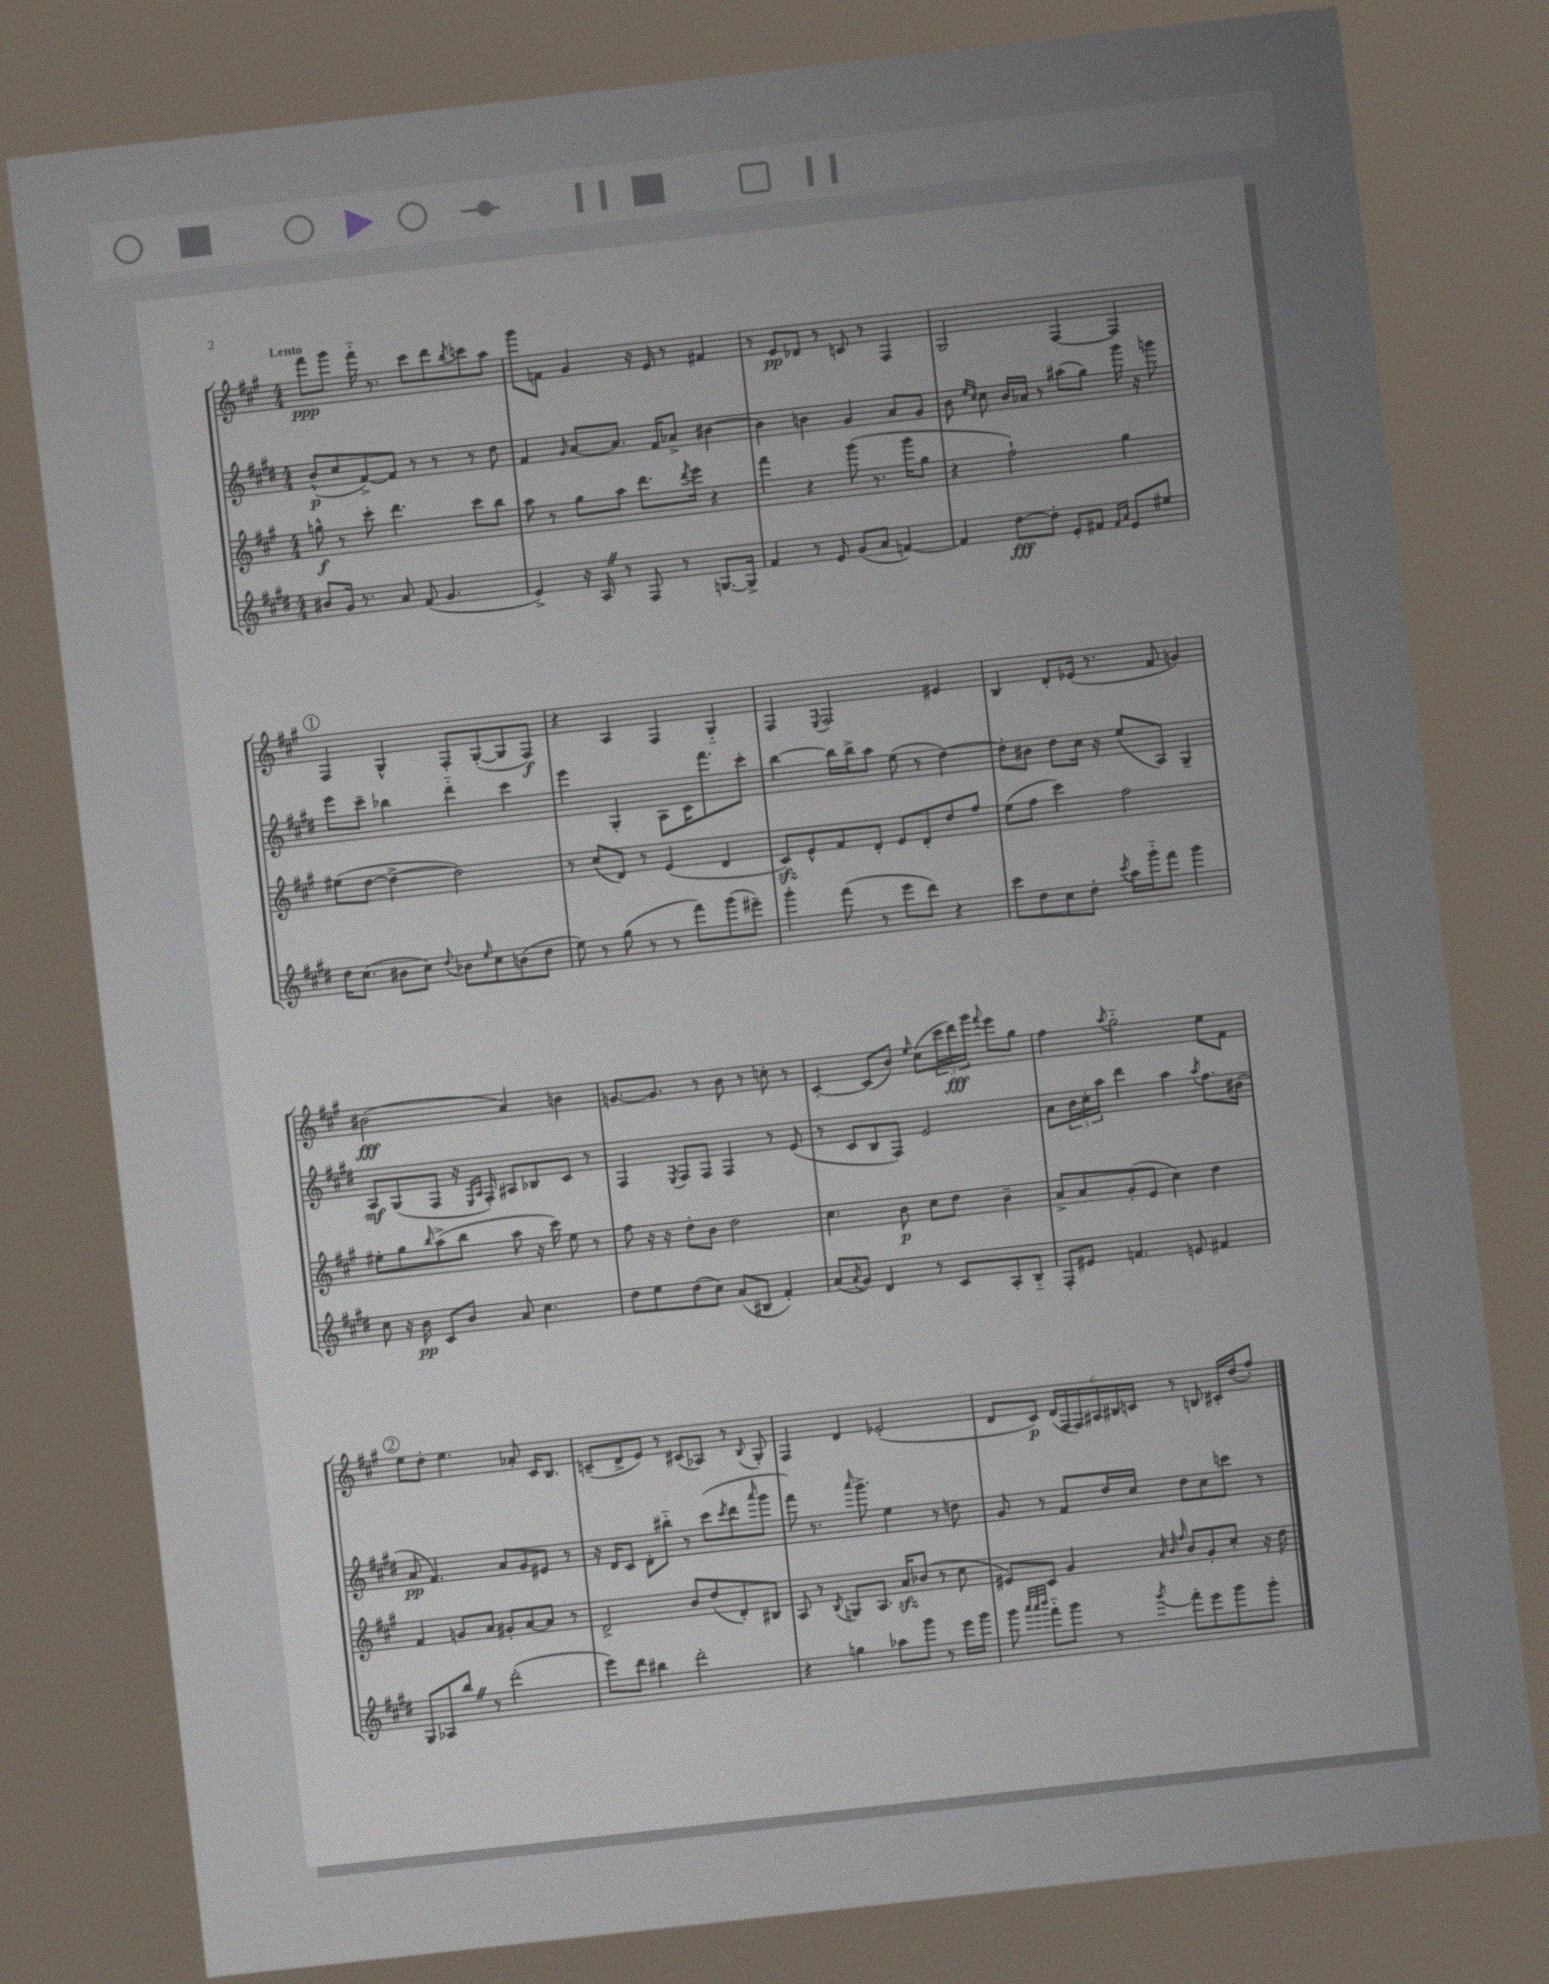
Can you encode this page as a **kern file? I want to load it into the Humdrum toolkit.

**kern	**kern	**kern	**kern
*staff4	*staff3	*staff2	*staff1
*clefG2	*clefG2	*clefG2	*clefG2
*k[f#c#g#d#]	*k[f#c#g#]	*k[f#c#g#d#]	*k[f#c#g#]
*M4/4	*M4/4	*M4/4	*M4/4
8b#/L	8gg^^\	(8b^^/L	8fff#\L
16g#/Jk	8r	8cc#/	8ggg#\J
8.r	.	.	.
.	8ccc#'\	[8f#^/)	16fff#'~\
.	.	.	8.r
8a/	4.ddd\	8f#/]J	.
(8f#/	.	8r	8ccc#\L
4.g#/	.	8r	8ddd\
.	.	.	8qbb/
.	8ccc#\L	8r	8ccc\
.	8bb\J	8dd#\	8aa\J
=	=	=	=
4e^/)	8aa\	4f#/	8ggg#\L
.	8r	.	8f\J
.	.	16qqg#/	.
16r	8gg#\L	[8a/L	4g#/
16A/	.	.	.
8r	8aa\J	8.a/]J	.
8F#/	8.ddd\L	.	16r
.	.	16f#/LK	16e/
8r	.	8a-^/J	8r
.	8qddd/	.	.
.	16eee\Jk	.	.
[8.G/L	4r	[4b#\	4f#/
16G^/]Jk	.	.	.
=	=	=	=
4f#/	4fff#\	4b#\]	8r
.	.	.	8e/L
8r	4r	4b\	8d-/J
8e/	.	.	8r
(8g#/L	(8ggg#\	4g#/	8c/
8a/J	8.r	.	8r
[4f/)	.	8a/L	4F#/
.	16ggg#\LK	.	.
.	8gg#\J	8g#/J	.
=	=	=	=
4f/]	4r	8b\	2G#/
.	.	16qqee/LL	.
.	.	16qqcc#/JJ	.
.	.	8cc#\	.
[8dd#\L	2ff#`\)	16b/LL	.
.	.	16a-/JJ	.
8dd#'\]J	.	8r	.
8e'/L	.	(8aa#\L	[4F#/
8f#/J	.	8gg#\J)	.
16qqf#/LL	.	.	.
16qqa/JJ	.	.	.
8e/L	4gg#\	16ggg#\	4F#/]
.	.	16r	.
8ee#/J	.	8ggg\	.
=	=	=	=
16dd#\LK	(8ee#\L	8eee\L	4F#/
(8.cc#\J	.	.	.
.	[8dd\J	8ccc#~\J	.
8b#\L	4dd^\_	4bb-\	4G#^^/
8cc#\J)	.	.	.
8qqdd#/	.	.	.
8b-\L	2dd\])	4ddd#'~\	8F#'/L
16qqee/	.	.	.
8cc#\	.	.	([8G#'/
(8b\	.	4ccc#\	8G#/]
8dd#\J	.	.	8F#/J)
=	=	=	=
8ee\)	8r	4eee\	4r
8r	(8cc#/L	.	.
(8gg#\	8d/J)	4G#'/	4A/
8r	8r	.	.
8r	(4e/	8A\L	4F#/
8fff#\L)	.	16c#\K	.
.	.	8.fff#\	.
(8ggg#\	4d/	.	4G#'~/
8eee#~\J)	.	8ccc#'\J	.
=	=	=	=
4ggg#'\	8c#/L)	[4bb\	4F#/
.	8e^^/	.	.
.	.	.	8qqE/
(8fff#\	8f#/	16bb\]LL	2F#/
.	.	16bb^\J	.
8r	8d'/J	8aa\J	.
8eee\L	8e/L	(8ee\	.
8ddd#\J)	8d'/	8r	.
4r	8dd/	[4dd#\)	4e#/
.	8ff#/J	.	.
=	=	=	=
8ccc#\L	(8ee\L	8dd#'\]L	4B/
8dd#\	8ff#\J	8b#\J	.
8cc#\	4ccc#\)	8dd#\L	8d'/L
8dd#'\J	.	16cc#\Jk	(16e-/Jk
.	.	16r	8.r
8qccc#/	.	.	.
16aa\LL	2ff#\	(8ee/L	.
16ggg#'~\J	.	.	.
8fff#\J	.	8A/J)	8f#/
4ggg#\	.	4G#~/	4g/)
=	=	=	=
8cc#\	8ee#'\L	8A/L	(2b#\
16r	8gg#\	(8G#/	.
16b\	.	.	.
.	16qqbb/	.	.
8c#/L	(8aa^\	8F#/J	.
8b/J	8bb\J	16r	.
.	.	16qqE/LL	.
.	.	16qqA/JJ	.
.	.	16F#'/)	.
8a/	8aa\	8A#/L	4a/)
4.cc#\	16r	8B-/	.
.	16ccc#\)	.	.
.	8ee#\	8c#/J	4b\
.	8r	8r	.
=	=	=	=
8dd#\L	8ff#\	4F#/	[8.g/L
8ee\	16r	.	.
.	16r	.	8.g/]J
.	.	8qE/	.
(8dd#\	8dd'\L	8F#/L	.
8cc#\J)	8b\J	8F#/J	8r
(8a/L	2dd\	4F#/	8b\
8B#/J	.	.	8r
4f#'/)	.	8r	8cc'\
.	.	(8e/	8r
=	=	=	=
(8a/L	4.cc#\	8r	[4c#'/
8qa/	.	.	.
8g#/J)	.	8c#/L	.
4d#/	.	8B/	(8c#/]L
.	8b\	8F#/J)	8b/J)
.	.	.	16qqee/
8r	8cc#\L	2e/	(8cc#\L
8c#/L	8dd\J	.	24ccc#\L
.	.	.	24ddd\)
.	.	.	24ggg#\JJ
.	.	.	8qqfff#/
8A'/	4b~\	.	8eee\L
8B'~/J	.	.	8gg#\J
=	=	=	=
8F#'/L	8a^/L	8a\L	4ff#\
8e#/J	8a/	24b\L	.
.	.	24cc#'\	.
.	.	24aa\JJ	.
.	.	.	8qaa/
4.f/	(8g#'/	4ddd#\	2gg#'~\
.	8e/J	.	.
.	4cc#\)	4aa\	.
8e/	.	.	.
.	.	8qaa/	.
4f#/	4dd\	8.ff#\L	8ee\L
.	.	.	8f#\J
.	.	(16b#\Jk	.
=	=	=	=
8G#/L	4f#/	8a/	8ee\L
8A-/	.	4.f#/)	8dd'\J
8bb/J	8g/L	.	4.ee\
8r	8a/J	.	.
(2ddd#'\	8g#'/L	8a/L	.
.	[8a/	8g#/	8a-'/
.	8a/]J	8e#/J	16c#/LK
.	.	.	8.B/J
.	8r	8r	.
=	=	=	=
8eee\L)	2d^/	16r	(8c~/L
.	.	16d#/LK	.
8ddd#\J	.	8c#/J	8d^/
4bb#\	.	8d#'\L	8e/J)
.	.	8bb#'~\J	8r
2ddd#'\	8b/L	8r	(8c#/L
.	(8dd/	(8ccc#\L	8A-/J)
.	.	8qccc#/	.
.	8d'/)	8ddd#\	8r
.	.	16qqaaa/	8qqB/
.	8B#/J	8ggg#\J	8G#'/
=	=	=	=
4r	8A/	8fff#\)	4F#/
.	8r	8.r	.
.	8qB/	.	.
4gg\	8G/L	.	4d/
.	.	16qqaaa/	.
.	.	8.ggg#^\	.
.	8.A/J	.	.
8aa-\L	.	4ee\	(2e-'/
.	16a/LK	.	.
8ggg#\J	(8b-/J	.	.
8r	8r	8r	.
16eee\LL	8cc#\	8dd\	.
16ggg#\JJ	.	.	.
=	=	=	=
8ggg#\	8e#/L)	8g#/	8d/L
32qqaaa/LLL	.	.	.
32qqaaa/	.	.	.
32qqbbb/JJJ	.	.	.
8fff#'~\L	8c#/J	8r	8c#/J)
8ggg#\J	4g#/	8f#/L	(24d/LL
.	.	.	24F#/
.	.	.	24F#/)
8r	.	16dd#/L	24A#/
.	.	.	24B#/
.	.	16cc#/JJ	.
.	.	.	24c/JJ
.	32qqa/	.	.
.	32qqb/	.	.
8qggg#/	32qqff#/	.	.
8fff#'\L	8b/L	8dd#\L	8r
8eee\	8g#'/	8cc#\	8B/
8ggg#\	8cc#'/J	8ccc\J	16c#'/LL
.	.	.	(16dd/J
8ggg#'\J	16r	8r	8ff#'/J)
.	16dd\	.	.
==	==	==	==
*-	*-	*-	*-
